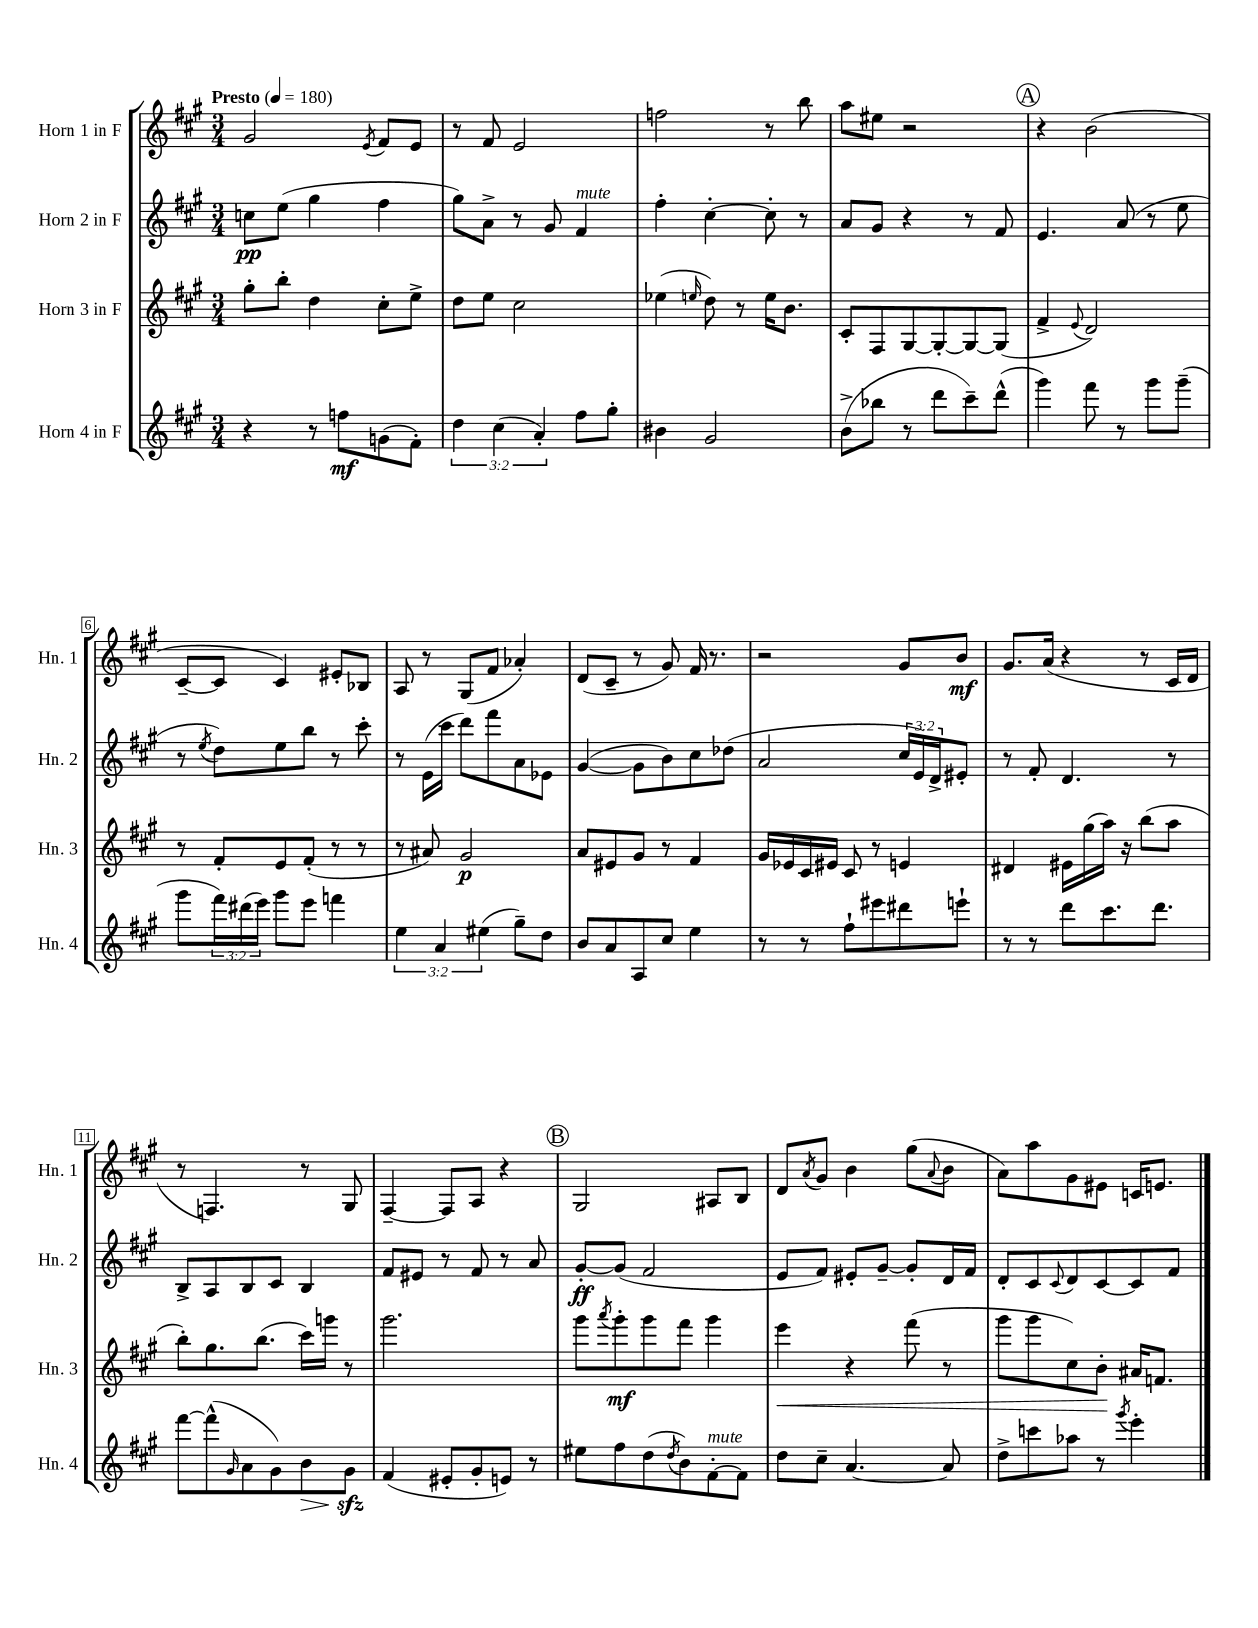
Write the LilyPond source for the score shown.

<<
\new StaffGroup <<
\new Staff = "s0" \with { instrumentName = "Horn 1 in F" shortInstrumentName = "Hn. 1" } {
    \clef treble \key a \major \numericTimeSignature \time 3/4 \tempo "Presto" 4 = 180
    gis'2 \acciaccatura { e'8 } fis'8 e'8 |
    r8 fis'8 e'2 |
    f''2 r8 b''8 |
    a''8 eis''8 r2 |
    \mark \markup { \circle "A" } r4 b'2( |
    cis'8~-- cis'8 cis'4) eis'8-. bes8 |
    a8 r8 gis8( fis'8 aes'4-.) |
    d'8( cis'8-- r8 gis'8) fis'16 r8. |
    r2 gis'8 b'8\mf |
    gis'8. a'16( r4 r8 cis'16 d'16 |
    r8 f4.) r8 gis8 |
    fis4~-- fis8 a8 r4 |
    \mark \markup { \circle "B" } gis2 ais8 b8 |
    d'8 \acciaccatura { a'8 } gis'8 b'4 gis''8( \appoggiatura { a'8 } b'8 |
    a'8) a''8 gis'8 eis'8 c'16 e'8. \bar "|." |
}
\new Staff = "s1" \with { instrumentName = "Horn 2 in F" shortInstrumentName = "Hn. 2" } {
    \clef treble \key a \major \numericTimeSignature \time 3/4 \override Staff.TupletNumber.text = #tuplet-number::calc-fraction-text
    c''8\pp e''8( gis''4 fis''4 |
    gis''8) a'8-> r8 gis'8 fis'4^\markup { \italic "mute" } |
    fis''4-. cis''4~-. cis''8-. r8 |
    a'8 gis'8 r4 r8 fis'8 |
    \mark \markup { \circle "A" } e'4. a'8( r8 e''8 |
    r8 \acciaccatura { e''8 } d''8) e''8 b''8 r8 cis'''8-. |
    r8 e'16( cis'''16 d'''8) fis'''8 a'8 ees'8 |
    gis'4~( gis'8 b'8) cis''8 des''8( |
    a'2 \tuplet 3/2 { cis''16 e'16) d'16-> } eis'8-. |
    r8 fis'8-. d'4. r8 |
    b8-> a8 b8 cis'8 b4 |
    fis'8 eis'8 r8 fis'8 r8 a'8 |
    \mark \markup { \circle "B" } gis'8~-.\ff gis'8( fis'2 |
    e'8 fis'8) eis'8-. gis'8~-- gis'8-. d'16 fis'16 |
    d'8-. cis'8 \appoggiatura { cis'8 } d'8 cis'8~ cis'8 fis'8 \bar "|." |
}
\new Staff = "s2" \with { instrumentName = "Horn 3 in F" shortInstrumentName = "Hn. 3" } {
    \clef treble \key a \major \numericTimeSignature \time 3/4
    gis''8-. b''8-. d''4 cis''8-. e''8-> |
    d''8 e''8 cis''2 |
    ees''4( \grace { e''16 } d''8) r8 e''16 b'8. |
    cis'8-. fis8 gis8~ gis8~-. gis8~ gis8( |
    \mark \markup { \circle "A" } fis'4-> \appoggiatura { e'8 } d'2) |
    r8 fis'8-. e'8 fis'8-.( r8 r8 |
    r8 ais'8) gis'2\p |
    a'8 eis'8 gis'8 r8 fis'4 |
    gis'16 ees'16 cis'16 eis'16 cis'8 r8 e'4 |
    dis'4 eis'16 gis''16( a''16) r16 b''8( a''8 |
    b''8-.) gis''8. b''8.( cis'''16) g'''16 r8 |
    gis'''2. |
    \mark \markup { \circle "B" } gis'''8 \acciaccatura { a'''8 } gis'''8-.\mf gis'''8 fis'''8 gis'''4 |
    e'''4\< r4 fis'''8( r8 |
    gis'''8 gis'''8 cis''8) b'8-.\! ais'16 f'8. \bar "|." |
}
\new Staff = "s3" \with { instrumentName = "Horn 4 in F" shortInstrumentName = "Hn. 4" } {
    \clef treble \key a \major \numericTimeSignature \time 3/4 \override Staff.TupletNumber.text = #tuplet-number::calc-fraction-text
    r4 r8 f''8\mf g'8( fis'8-.) |
    \tuplet 3/2 { d''4 cis''4( a'4-.) } fis''8 gis''8-. |
    bis'4 gis'2 |
    b'8->( bes''8 r8 d'''8 cis'''8--) d'''8-^( |
    \mark \markup { \circle "A" } gis'''4) fis'''8 r8 gis'''8 gis'''8--( |
    gis'''8 \tuplet 3/2 { fis'''16) dis'''16( e'''16) } gis'''8 e'''8 f'''4 |
    \tuplet 3/2 { e''4 a'4 eis''4( } gis''8--) d''8 |
    b'8 a'8 a8 cis''8 e''4 |
    r8 r8 fis''8-! eis'''8 dis'''8 e'''8-! |
    r8 r8 d'''8 cis'''8. d'''8. |
    fis'''8~ fis'''8-^( \grace { gis'16 } a'8 gis'8) b'8\> gis'8\sfz\! |
    fis'4( eis'8-. gis'8-. e'8) r8 |
    \mark \markup { \circle "B" } eis''8 fis''8 d''8( \acciaccatura { d''8 } b'8) fis'8~-.^\markup { \italic "mute" } fis'8 |
    d''8 cis''8-- a'4.~ a'8 |
    d''8-> c'''8 aes''8 r8 \acciaccatura { gis'''8 } e'''4-. \bar "|." |
}
>>
>>
\layout { \context { \Score \override BarNumber.stencil = #(make-stencil-boxer 0.1 0.3 ly:text-interface::print) } }
